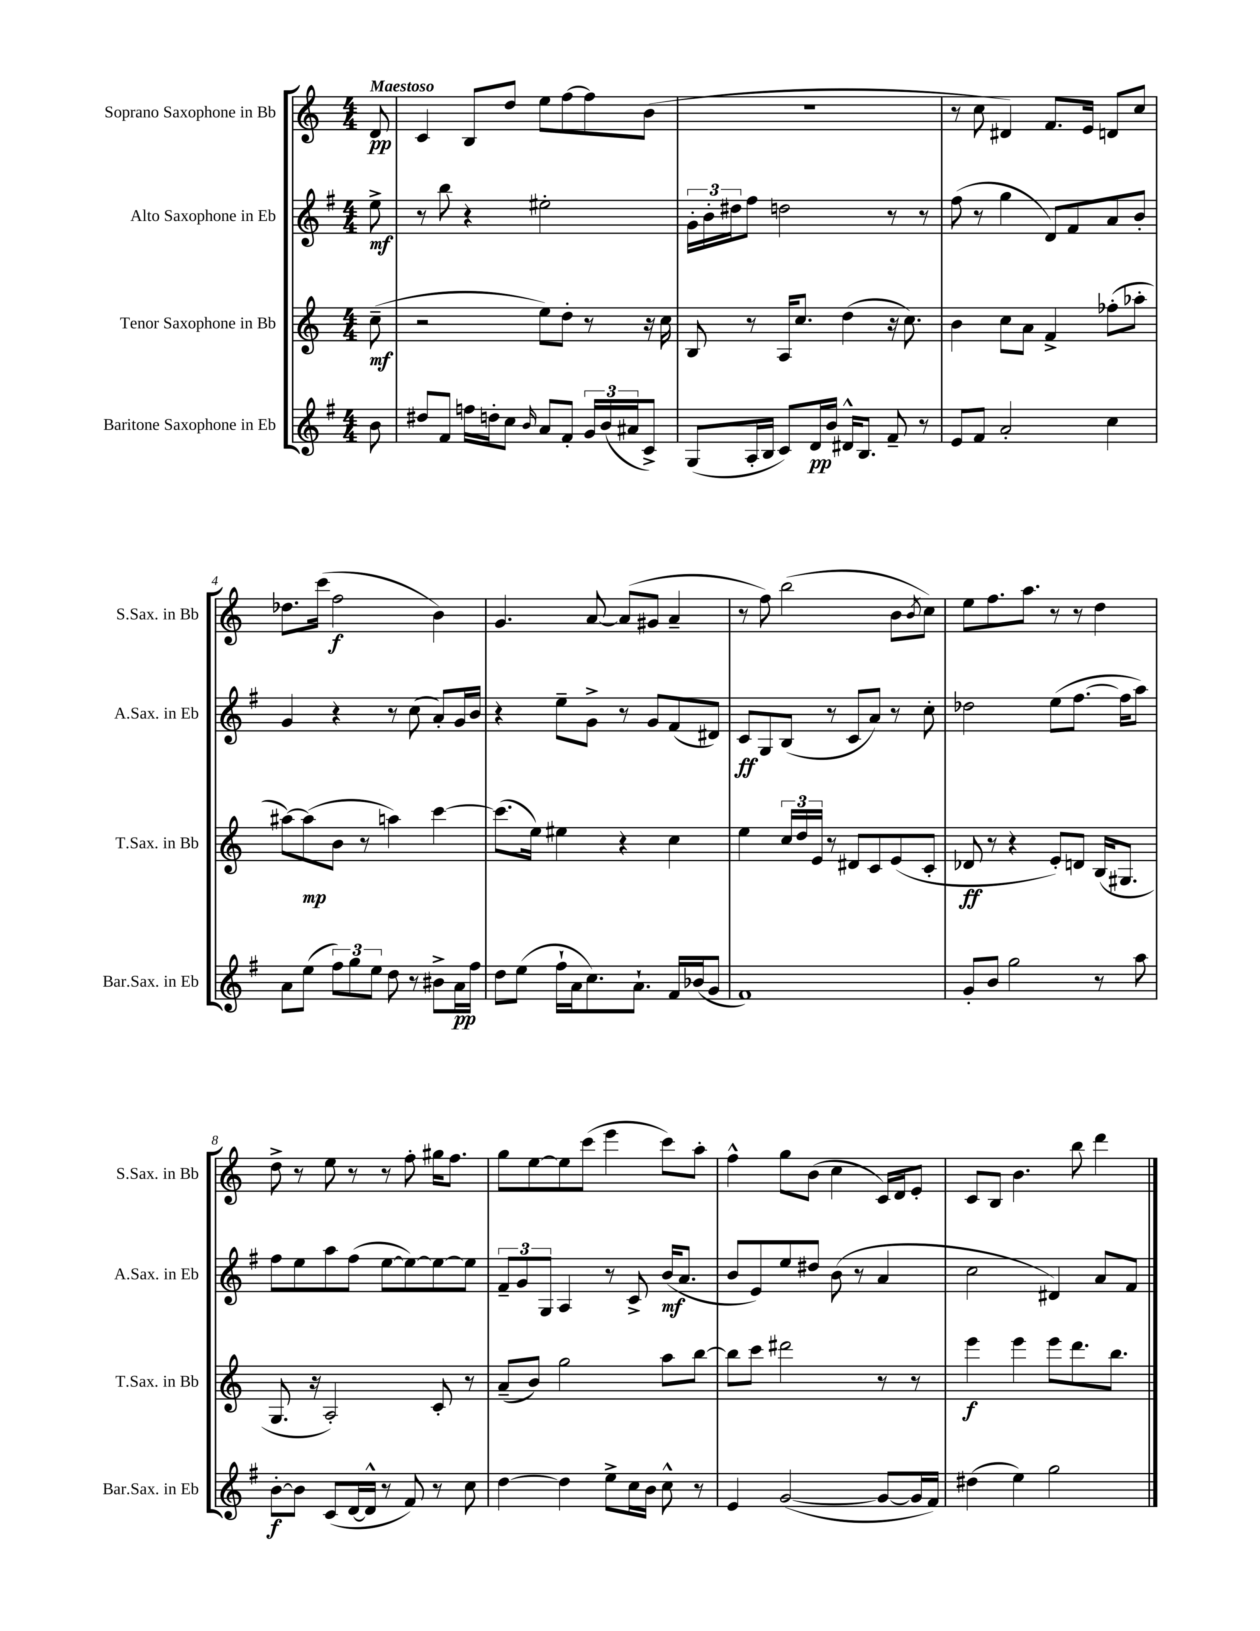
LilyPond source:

<<
\new StaffGroup <<
\new Staff = "s0" \with { instrumentName = "Soprano Saxophone in Bb" shortInstrumentName = "S.Sax. in Bb" } {
    \clef treble \key c \major \numericTimeSignature \time 4/4 \partial 8 \tempo "Maestoso"
    d'8\pp |
    c'4 b8 d''8 e''8 f''8~ f''8 b'8( |
    R1 |
    r8 c''8 dis'4) f'8. e'16 d'8 c''8 |
    des''8. c'''16( f''2\f b'4) |
    g'4. a'8~ a'8( gis'8 a'4-- |
    r8 f''8) b''2( b'8 \acciaccatura { b'8 } c''8) |
    e''8 f''8. a''8. r8 r8 d''4 |
    d''8-> r8 e''8 r8 r8 f''8-. gis''16 f''8. |
    g''8 e''8~ e''8 c'''8( e'''4 c'''8) a''8-. |
    f''4-^ g''8 b'8( c''4 c'16) d'16 e'8-. |
    c'8 b8 b'4. b''8 d'''4 \bar "|." |
}
\new Staff = "s1" \with { instrumentName = "Alto Saxophone in Eb" shortInstrumentName = "A.Sax. in Eb" } {
    \clef treble \key g \major \numericTimeSignature \time 4/4 \partial 8
    e''8->\mf |
    r8 b''8 r4 eis''2-. |
    \tuplet 3/2 { g'16-. b'16-. dis''16 } fis''8 d''2 r8 r8 |
    fis''8( r8 g''4 d'8) fis'8 a'8 b'8-. |
    g'4 r4 r8 c''8( a'8-.) g'16 b'16 |
    r4 e''8-- g'8-> r8 g'8 fis'8( dis'8) |
    c'8\ff g8 b8( r8 c'8 a'8) r8 c''8-. |
    des''2 e''8( fis''8.~ fis''16 a''8) |
    fis''8 e''8 a''8 fis''8( e''8~ e''8~) e''8~ e''8 |
    \tuplet 3/2 { fis'8-- g'8 g8 } a4 r8 c'8-> b'16\mf( a'8. |
    b'8 e'8) e''8 dis''8 b'8( r8 a'4 |
    c''2 dis'4) a'8 fis'8 \bar "|." |
}
\new Staff = "s2" \with { instrumentName = "Tenor Saxophone in Bb" shortInstrumentName = "T.Sax. in Bb" } {
    \clef treble \key c \major \numericTimeSignature \time 4/4 \partial 8
    c''8--\mf( |
    r2 e''8) d''8-. r8 r16 c''16 |
    b8 r8 a16 c''8. d''4( r16 c''8.) |
    b'4 c''8 a'8 f'4-> fes''8-.( aes''8-. |
    ais''8~) ais''8\mp( b'8 r8 a''4) c'''4~ |
    c'''8.( e''16) eis''4 r4 c''4 |
    e''4 \tuplet 3/2 { c''16 d''16 e'16 } r8 dis'8 c'8 e'8( c'8-. |
    des'8\ff r8 r4 e'8-.) d'8 b16( gis8. |
    g8. r16 a2-.) c'8-. r8 |
    a'8--( b'8) g''2 a''8 b''8~ |
    b''8 c'''8 dis'''2 r8 r8 |
    e'''4\f e'''4 e'''8 d'''8. b''8. \bar "|." |
}
\new Staff = "s3" \with { instrumentName = "Baritone Saxophone in Eb" shortInstrumentName = "Bar.Sax. in Eb" } {
    \clef treble \key g \major \numericTimeSignature \time 4/4 \partial 8
    b'8 |
    dis''8 fis'8 f''16 d''16-. c''8 \grace { b'16 } a'8 fis'8-. \tuplet 3/2 { g'16 b'16( ais'16 } c'8->) |
    g8( a16-. b16 c'8) d'16\pp b'16 dis'16-^ b8. fis'8-- r8 |
    e'8 fis'8 a'2-. c''4 |
    a'8 e''8( \tuplet 3/2 { fis''8) g''8 e''8 } d''8 r8 bis'8-> a'16\pp fis''16 |
    d''8 e''8( fis''16-! a'16 c''8.) a'8.-! fis'16 bes'16( g'8 |
    fis'1) |
    g'8-. b'8 g''2 r8 a''8 |
    b'8~-.\f b'8 c'8( d'16~ d'16-^ r8 fis'8) r8 c''8 |
    d''4~ d''4 e''8-> c''16 b'16 c''8-^ r8 |
    e'4 g'2~( g'8~ g'16 fis'16) |
    dis''4( e''4) g''2 \bar "|." |
}
>>
>>
